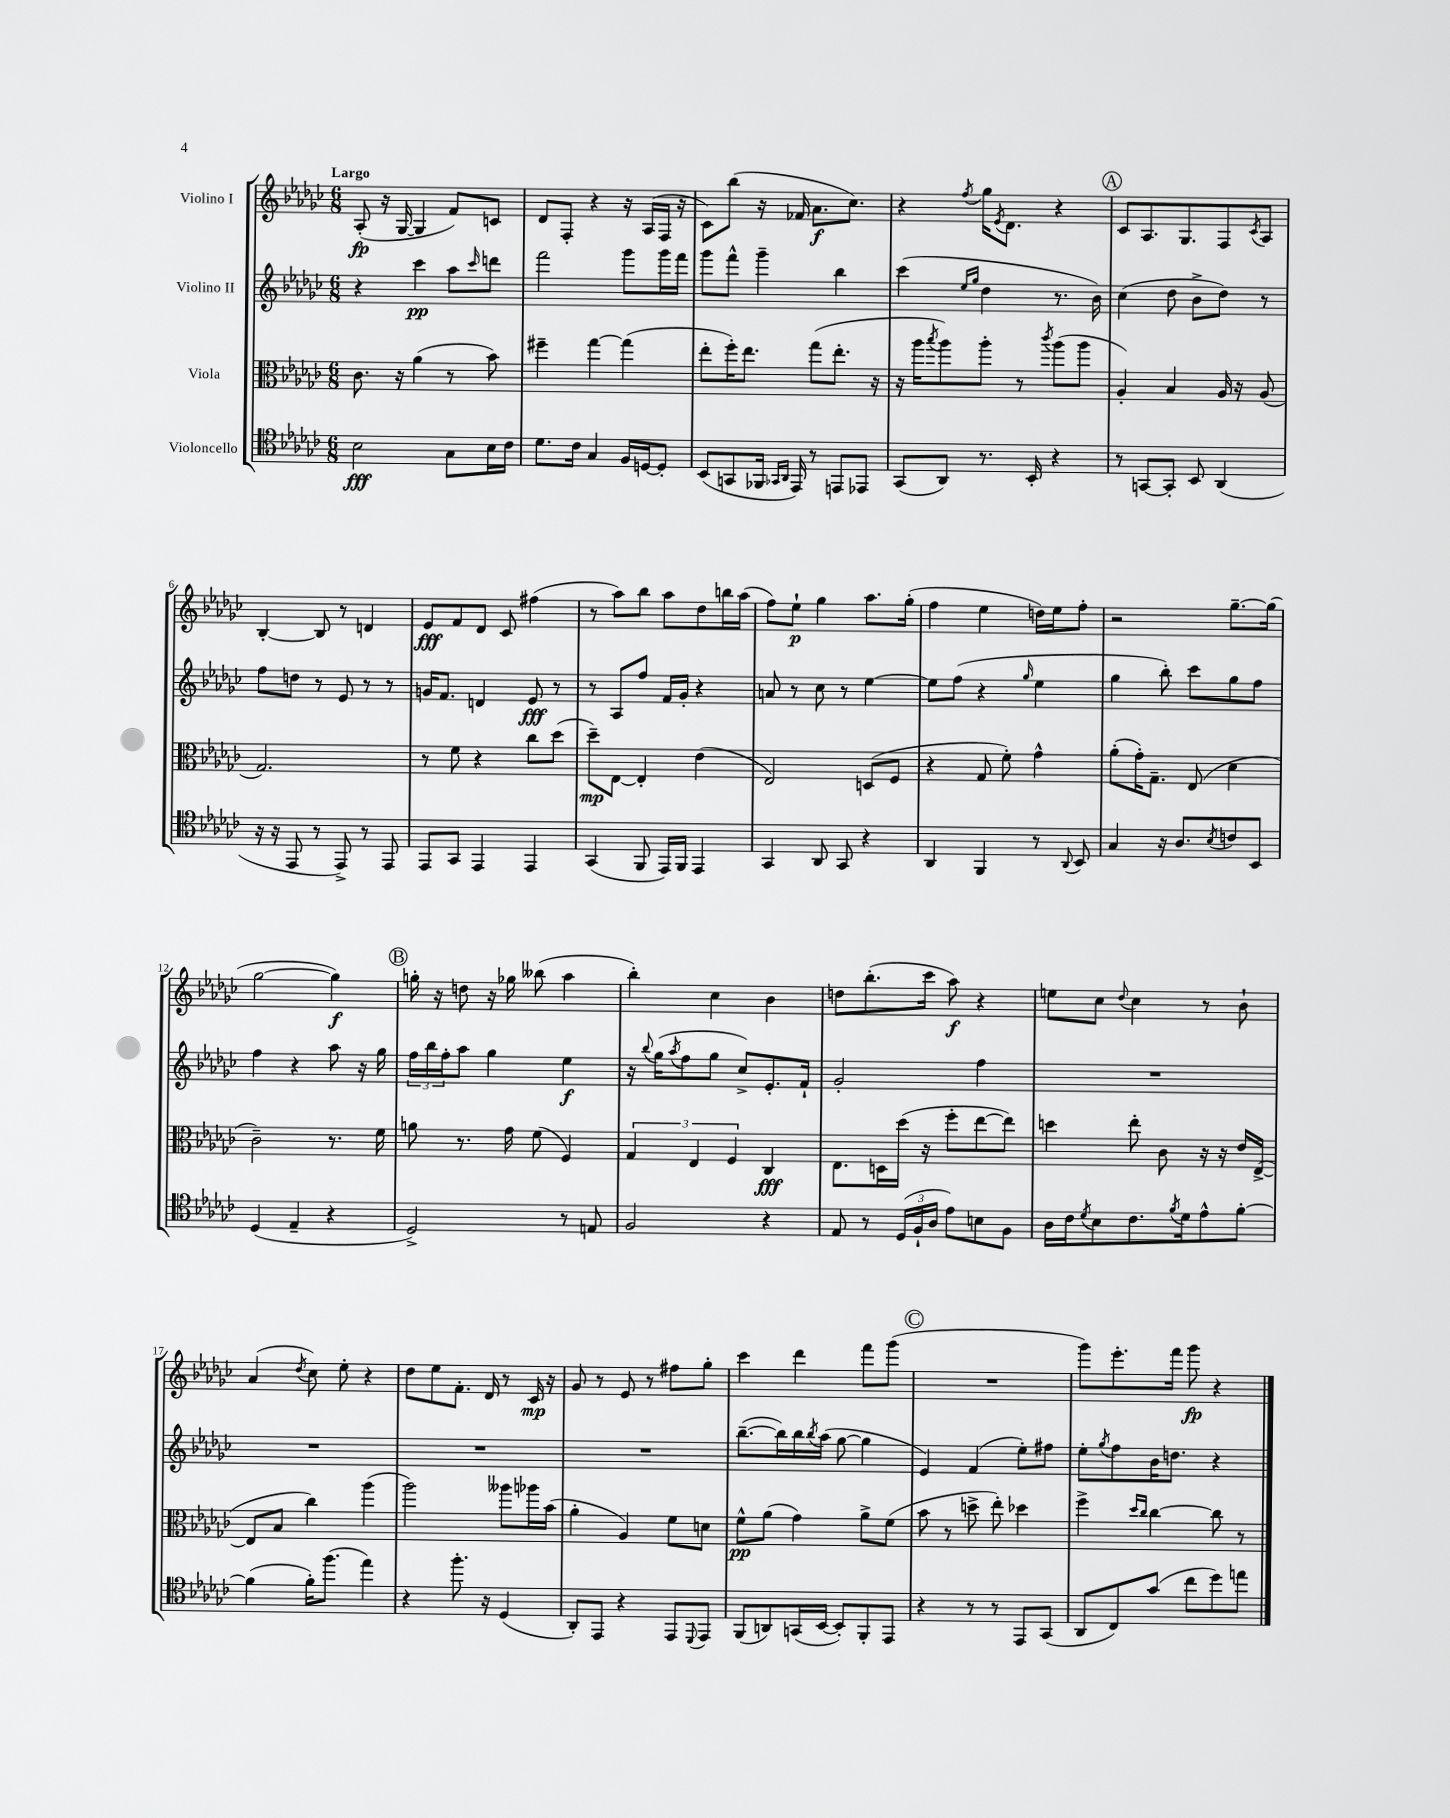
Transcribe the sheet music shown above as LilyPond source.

<<
\new StaffGroup <<
\new Staff = "s0" \with { instrumentName = "Violino I" } {
    \clef treble \key ges \major \numericTimeSignature \time 6/8 \tempo "Largo"
    aes8-.\fp( r16 ges16~ ges4 f'8) c'8 |
    des'8 f8-. r4 r16 aes16( f16 r16 |
    ces'8) bes''8( r16 fes'16 aes'8.\f ces''8.) |
    r4 \acciaccatura { f''8 } ges''16 \acciaccatura { ees'8 } des'8. r4 |
    \mark \markup { \circle "A" } ces'8 aes8. ges8. f8 \acciaccatura { ces'8 } aes8 |
    bes4~-. bes8 r8 d'4 |
    ees'8\fff f'8 des'8 ces'8 fis''4( |
    r8 aes''8) bes''8 aes''8 des''8 b''16 aes''16( |
    f''8) ees''8-!\p ges''4 aes''8. ges''16-.( |
    f''4 ees''4 d''16) ees''16 f''8-. |
    r2 ges''8.~-- ges''16( |
    ges''2~ ges''4\f) |
    \mark \markup { \circle "B" } g''16-. r16 d''8 r16 ges''16 beses''8( aes''4 |
    bes''4-.) ces''4 bes'4 |
    d''8 bes''8.-.( ces'''16 aes''8\f) r4 |
    e''8 ces''8 \appoggiatura { des''8 } ces''4 r8 bes'8-! |
    aes'4( \acciaccatura { des''8 } ces''8) ees''8-. r4 |
    des''8 ees''8 f'8.-. des'16 r8 ces'16\mp r16 |
    ges'8 r8 ees'8 r8 fis''8 ges''8-. |
    ces'''4 des'''4 f'''8 ges'''8( |
    \mark \markup { \circle "C" } R2. |
    ges'''8) ees'''8.-. f'''16 ges'''8\fp r4 \bar "|." |
}
\new Staff = "s1" \with { instrumentName = "Violino II" } {
    \clef treble \key ges \major \numericTimeSignature \time 6/8
    r4 ces'''4\pp aes''8 \grace { ces'''16 } d'''8 |
    f'''2 ges'''8 ges'''16 f'''16 |
    ges'''8 f'''8-^ ges'''4-- bes''4 |
    ces'''4( \grace { ees''16 ges''16 } des''4 r8. bes'16) |
    \mark \markup { \circle "A" } ces''4( des''8 bes'8-> des''8) r8 |
    f''8 d''8 r8 ees'8 r8 r8 |
    g'16 f'8. d'4 ees'8\fff r8 |
    r8 aes8 f''8 f'16 ges'16-. r4 |
    a'8 r8 ces''8 r8 ees''4~ |
    ees''8 f''8( r4 \grace { ges''16 } ees''4 |
    ges''4 bes''8-.) ces'''8 ges''8 f''8 |
    f''4 r4 aes''8 r16 ges''16 |
    \mark \markup { \circle "B" } \tuplet 3/2 { f''16 bes''16 f''16-. } aes''8 ges''4 ees''4\f |
    r16 \appoggiatura { bes''8 } ges''16( \acciaccatura { aes''8 } f''8 ges''8 ces''8->) ees'8.-. f'16-! |
    ges'2-. f''4 |
    R2. |
    R2. |
    R2. |
    R2. |
    bes''8.~--( bes''16) bes''16 \acciaccatura { bes''8 } aes''16( ges''8~ ges''4 |
    \mark \markup { \circle "C" } ees'4) f'4( ees''8-.) fis''8 |
    ees''8-. \acciaccatura { ges''8 } f''8 bes'16 d''8. r4 \bar "|." |
}
\new Staff = "s2" \with { instrumentName = "Viola" } {
    \clef alto \key ges \major \numericTimeSignature \time 6/8
    ces'8. r16 aes'4( r8 bes'8) |
    fis''4-- ges''4~ ges''4( |
    ees''8-. f''16-.) ees''8. ges''8( ees''8.-. r16 |
    r16 aes''16 \acciaccatura { bes''8 } aes''8) aes''8-. r8 \acciaccatura { ces'''8 } aes''8( aes''8 |
    \mark \markup { \circle "A" } aes4-.) bes4 aes16 r16 aes8( |
    ges2.) |
    r8 f'8 r4 ces''8 des''8( |
    des''8--\mp) ees8~ ees4-. ees'4( |
    ees2) d8( f8 |
    r4 ges8 f'8-.) ges'4-^ |
    aes'8-.( ges'16-.) ges8.-- ees8( des'4 |
    ces'2--) r8. f'16 |
    \mark \markup { \circle "B" } a'8 r8. ges'16 f'8( f4) |
    \tuplet 3/2 { ges4 ees4 f4 } ces4\fff |
    ees8. d16 des''16( r16 f''8-. ees''8~ ees''8) |
    d''4 ees''8-. ces'8 r16 r16 ees'16 ees16~->( |
    ees8 bes8 ces''4) aes''4( |
    aes''2) aeses''8 aes''16 bes'16( |
    aes'4-. aes4) f'8 d'8 |
    f'8-^\pp aes'8( ges'4) aes'8-> f'8( |
    \mark \markup { \circle "C" } bes'8 r8 d''8-> ees''8-.) des''4 |
    f''4-> \grace { des''16 ces''16 } ces''4~ ces''8 r8 \bar "|." |
}
\new Staff = "s3" \with { instrumentName = "Violoncello" } {
    \clef tenor \key ges \major \numericTimeSignature \time 6/8
    bes2\fff ges8 bes16 ces'16 |
    des'8. ces'16 ges4 f16 d16~ d8-. |
    bes,8( g,8 fes,16 \grace { ges,16 aes,16 } ees,16) r8 e,8 ees,8 |
    ges,8( aes,8) r8. bes,16-. r4 |
    \mark \markup { \circle "A" } r8 g,8~ g,8-. bes,8 aes,4( |
    r16 r16 ees,8 r8 ees,8->) r8 ees,8 |
    ees,8 ges,8 ees,4 ees,4 |
    ges,4( f,8 ees,16) f,16 ees,4 |
    ges,4 aes,8 ges,8 r4 |
    aes,4 f,4 r8 \appoggiatura { aes,8 } bes,8 |
    ges4 r16 aes8. \acciaccatura { bes8 } c'8 bes,8 |
    des4( ees4-- r4 |
    \mark \markup { \circle "B" } des2->) r8 e8 |
    f2 r4 |
    ees8 r8 \tuplet 3/2 { des16( f16-! aes16 } ees'8) b8 f8 |
    aes16 ces'16 \acciaccatura { des'8 } bes8 ces'8. \acciaccatura { f'8 } des'16 ees'8-^ f'8~-. |
    f'4( f'16-.) f''8.( ees''4) |
    r4 f''8.-. r16 des4( |
    aes,8-.) ees,8 r4 ees,8 \appoggiatura { des,8 } ees,8 |
    f,8( a,8) g,16( bes,16~ bes,8-.) f,8-. ees,8 |
    \mark \markup { \circle "C" } r4 r8 r8 ees,8 ges,8( |
    aes,8 ces8) ges'8( ces''8 des''8) e''8 \bar "|." |
}
>>
>>
